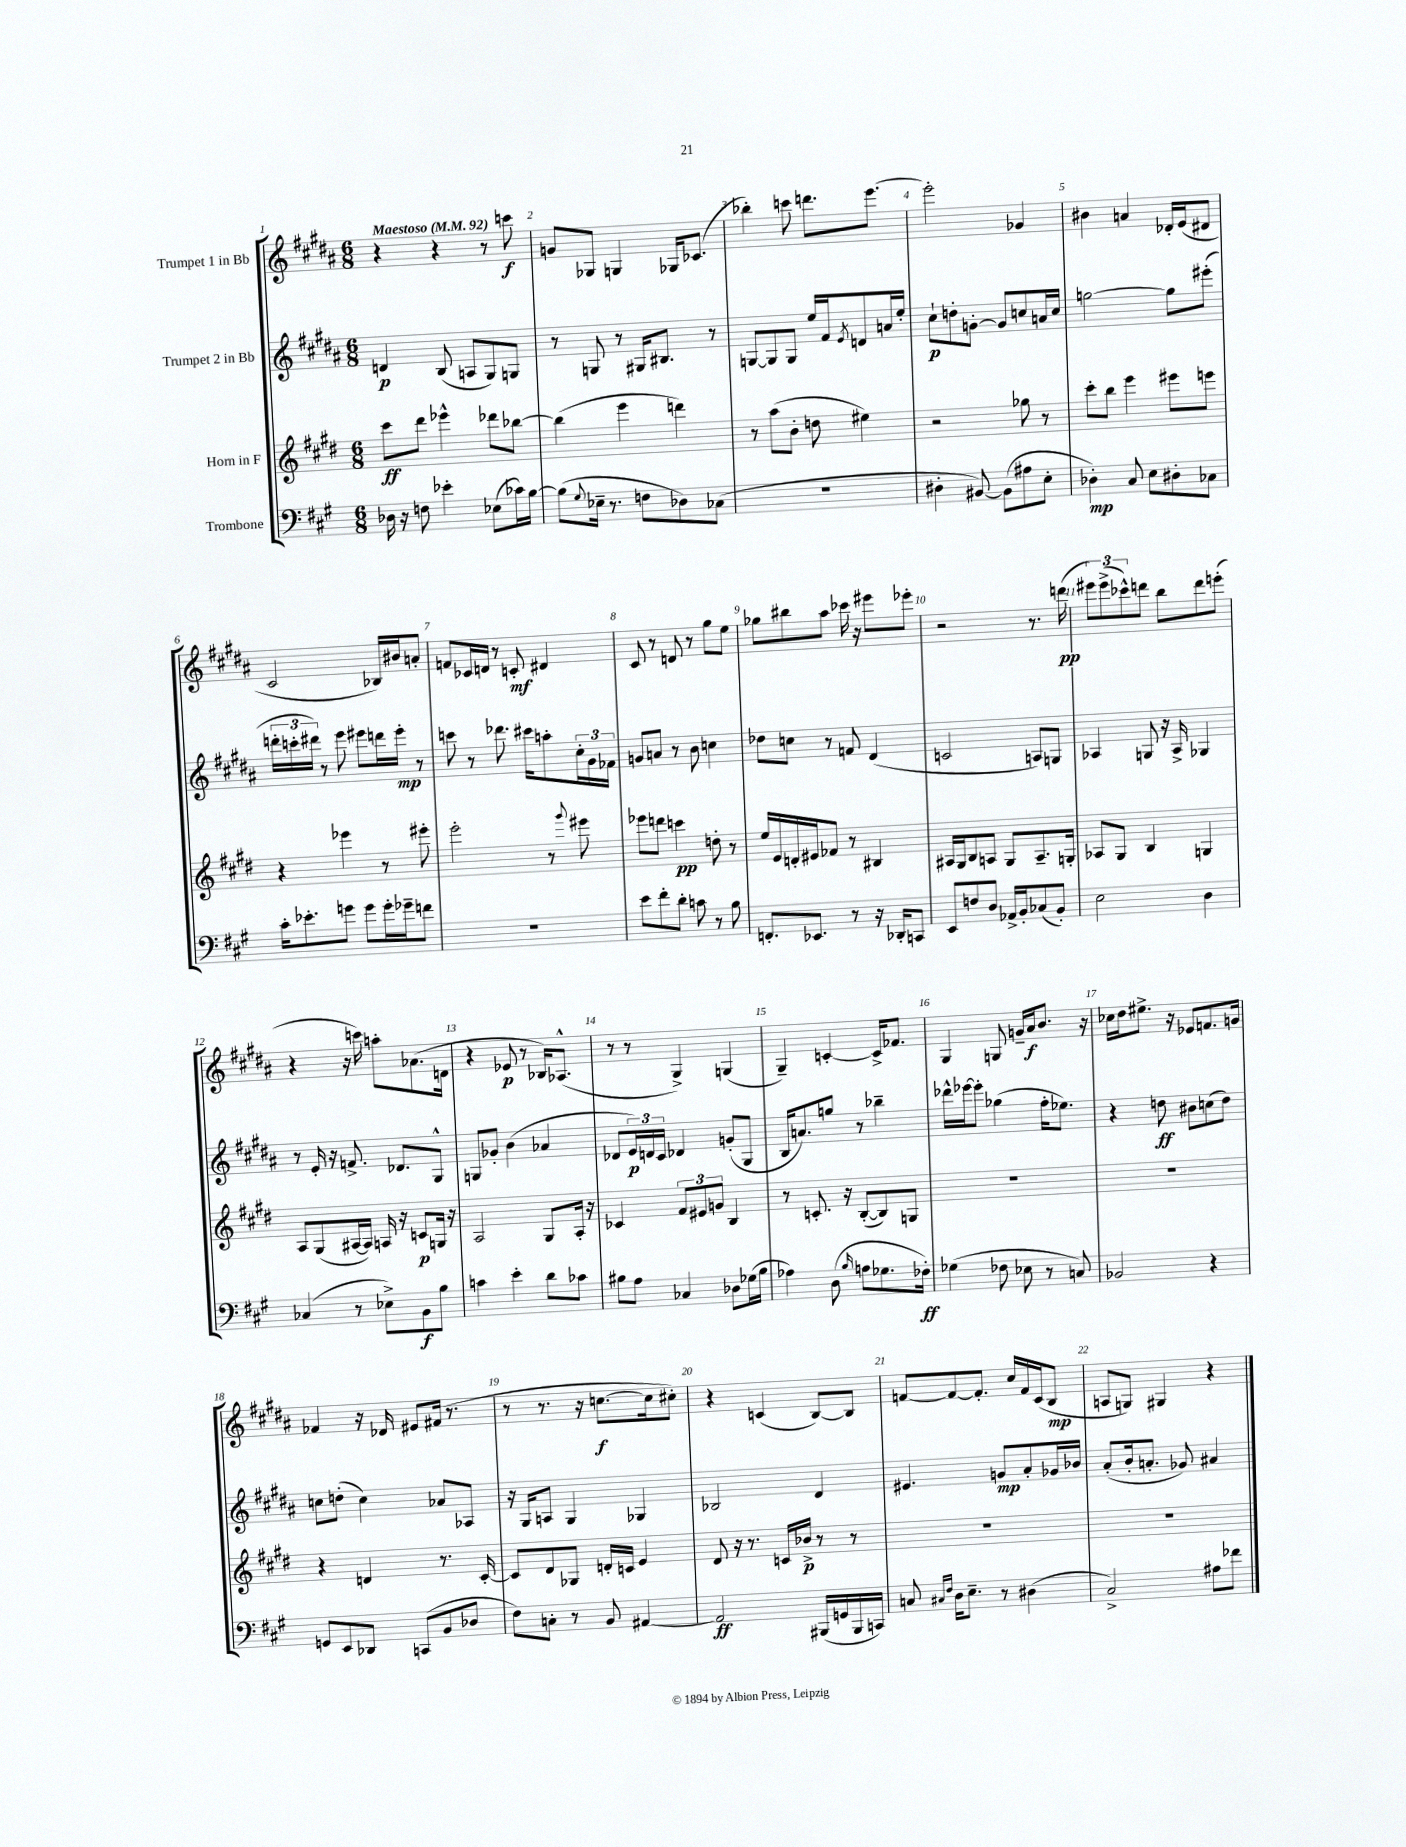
<<
\new StaffGroup <<
\new Staff = "s0" \with { instrumentName = "Trumpet 1 in Bb" } {
    \clef treble \key b \major \numericTimeSignature \time 6/8 \tempo "Maestoso" 4 = 92
    r4 r4 r8 c'''8\f |
    g'8 ges8 g4 ges16 ces'8.( |
    bes''4-.) c'''8 d'''8. e'''8.~ |
    e'''2-. ges'4 |
    bis'4 a'4 des'16-. e'16( dis'8 |
    cis'2 bes16) bis'16 a'8-. |
    f'8 ces'16 d'16 r8 c'8-.\mf dis'4 |
    cis'8 r8 d'8 r8 gis''8 e''8 |
    ges''8 bis''8 ais''8 ces'''16 r16 eis'''8 ees'''8-. |
    r2 r8. d'''16\pp( |
    \tuplet 3/2 { eis'''8) eis'''8->( ces'''8-^) } d'''8 b''8 d'''8 e'''8-.( |
    r4 r16 c'''16) a''8-. aes'8.( d'16 |
    r4 ees'8\p r8 bes16) aes8.-^( |
    r8 r8 gis4->) g4( |
    gis4--) c'4~-. c'16-> fes'8. |
    gis4 g8 g'16-- ais'16\f b'8. r16 |
    ces''16 dis''16 eis''8.-> r16 ees'8 f'8. g'16 |
    fes'4 r16 des'16 eis'8 fis'16( r8. |
    r8 r8. r16 c''8.~\f c''16 cis''8-.) |
    r4 c'4( b8~) b8 |
    f'8~ f'8~ f'8.-. cis''16 f'16 cis'16( b8\mp |
    a8 g8) gis4 r4 \bar "|." |
}
\new Staff = "s1" \with { instrumentName = "Trumpet 2 in Bb" } {
    \clef treble \key b \major \numericTimeSignature \time 6/8
    d'4\p b8( a8 gis8) g8 |
    r8 g8 r8 gis16 bis8. r8 |
    g8~ g8 g8 e''16 fis'16 \acciaccatura { e'8 } d'8 a'16 e''16-. |
    cis''8-!\p d''8-. g'8~-. g'8 c''8 a'16 c''16 |
    g''2~ g''8 eis'''8-.( |
    \tuplet 3/2 { d'''16-. c'''16-. dis'''16) } r8 e'''8 eis'''8 d'''16 eis'''16-.\mp r8 |
    c'''8 r8 des'''8. cis'''16 a''8-. \tuplet 3/2 { cis''16-. gis'16 fes'16 } |
    g'8 a'8 r8 b'8 c''4 |
    des''8 c''8 r8 f'8 dis'4( |
    c'2 a8) g8 |
    aes4 g8 r16 aes16-> ges4 |
    r8 e'16-. r16 f'8.-> des'8. gis8-^ |
    g8 ges'8-. b'4( aes'4 |
    des'8 \tuplet 3/2 { e'16\p) d'16 cis'16 } des'4 g'8-.( gis8 |
    b16 a'8.) g''8 r8 bes''4-- |
    des'''16-^ ees'''16~ ees'''8-. ges''4( fis''16-. ees''8.) |
    r4 d''8\ff bis'8 c''8( d''8) |
    c''8 d''8-.( c''4) aes'8 aes8 |
    r16 gis16 a8 gis4 ges4 |
    bes2 dis'4 |
    eis'4. g'8\mp ais'8-. ges'16 bes'16 |
    ais'8-.( b'16-. a'8.-. ges'8) ais'4 \bar "|." |
}
\new Staff = "s2" \with { instrumentName = "Horn in F" } {
    \clef treble \key e \major \numericTimeSignature \time 6/8
    cis'''8\ff dis'''8 ees'''4-^ des'''8 bes''8~ |
    bes''4( e'''4 d'''4) |
    r8 a''8( b'8-. d''8 eis''4) |
    r2 ges''8 r8 |
    cis'''8-. b''8 e'''4 eis'''8 e'''8 |
    r4 ees'''4 r8 eis'''8-. |
    e'''2-. r8 \appoggiatura { gis'''8 } eis'''8 |
    ees'''8 d'''8 c'''4\pp d''8-. r8 |
    e''16 e'16 d'16-. eis'16 fes'8 r8 bis4 |
    ais16 gis16 b8 a8 gis8 a8.-- g16-. |
    aes8 gis8 b4 g4 |
    a8 gis8( ais16~ ais16) a16 r16 c'8\p g16 r16 |
    a2 gis8 a16-. r16 |
    ces'4 \tuplet 3/2 { fis'8 eis'8 g'8 } b4 |
    r8 c'8.-. r16 b8~-.( b8) g8 |
    R2. |
    R2. |
    r4 d'4 r8. cis'16~-. |
    cis'8 dis'8 ges8 d'16-. c'16 e'4 |
    dis'8 r16 r8. c'16 bes'16->\p r8 r8 |
    R2. |
    R2. \bar "|." |
}
\new Staff = "s3" \with { instrumentName = "Trombone" } {
    \clef bass \key a \major \numericTimeSignature \time 6/8
    des16 r16 f8 ees'4-. ees8( ces'16) b16~ |
    b8( \appoggiatura { gis8 } ees16-- r8. f8 des8) ces8( |
    R2. |
    dis4-. bis,8~) bis,8( ais8 e8-. |
    des4-.\mp) cis8 e8 dis8-. ces8 |
    cis'16-. ees'8.-. g'8 g'8 g'16-. ges'16-- f'8 |
    R2. |
    e'8 fis'8-. d'8-. c'8 r8 b8 |
    f,8.-. ees,8. r8 r16 des,16-. c,8 |
    e,8 f8 d8 aes,16-> b,16-. ces8( b,8-.) |
    e2 d4 |
    ces4( r8 ees8->) b,8\f b8 |
    c'4 e'4-. d'8 ces'8 |
    bis8 a8 ces4 des8 ges16( bis16 |
    aes4) d8( \grace { b16 } a8 ges8. fes16-.\ff) |
    ges4( fes8 ees8 r8 c8) |
    bes,2 r4 |
    g,8 e,8 des,8 c,8( b,8 des8 |
    fis8) c8-. r8 b,8 ais,4~ |
    ais,2\ff bis,,16( g,16 bis,,16 c,16) |
    c8 \grace { cis16 fis16 } d16 e8.-- r8 dis4( |
    cis2->) ais8 fes'8 \bar "|." |
}
>>
>>
\layout { \context { \Score \override BarNumber.break-visibility = ##(#f #t #t) barNumberVisibility = #all-bar-numbers-visible } }
